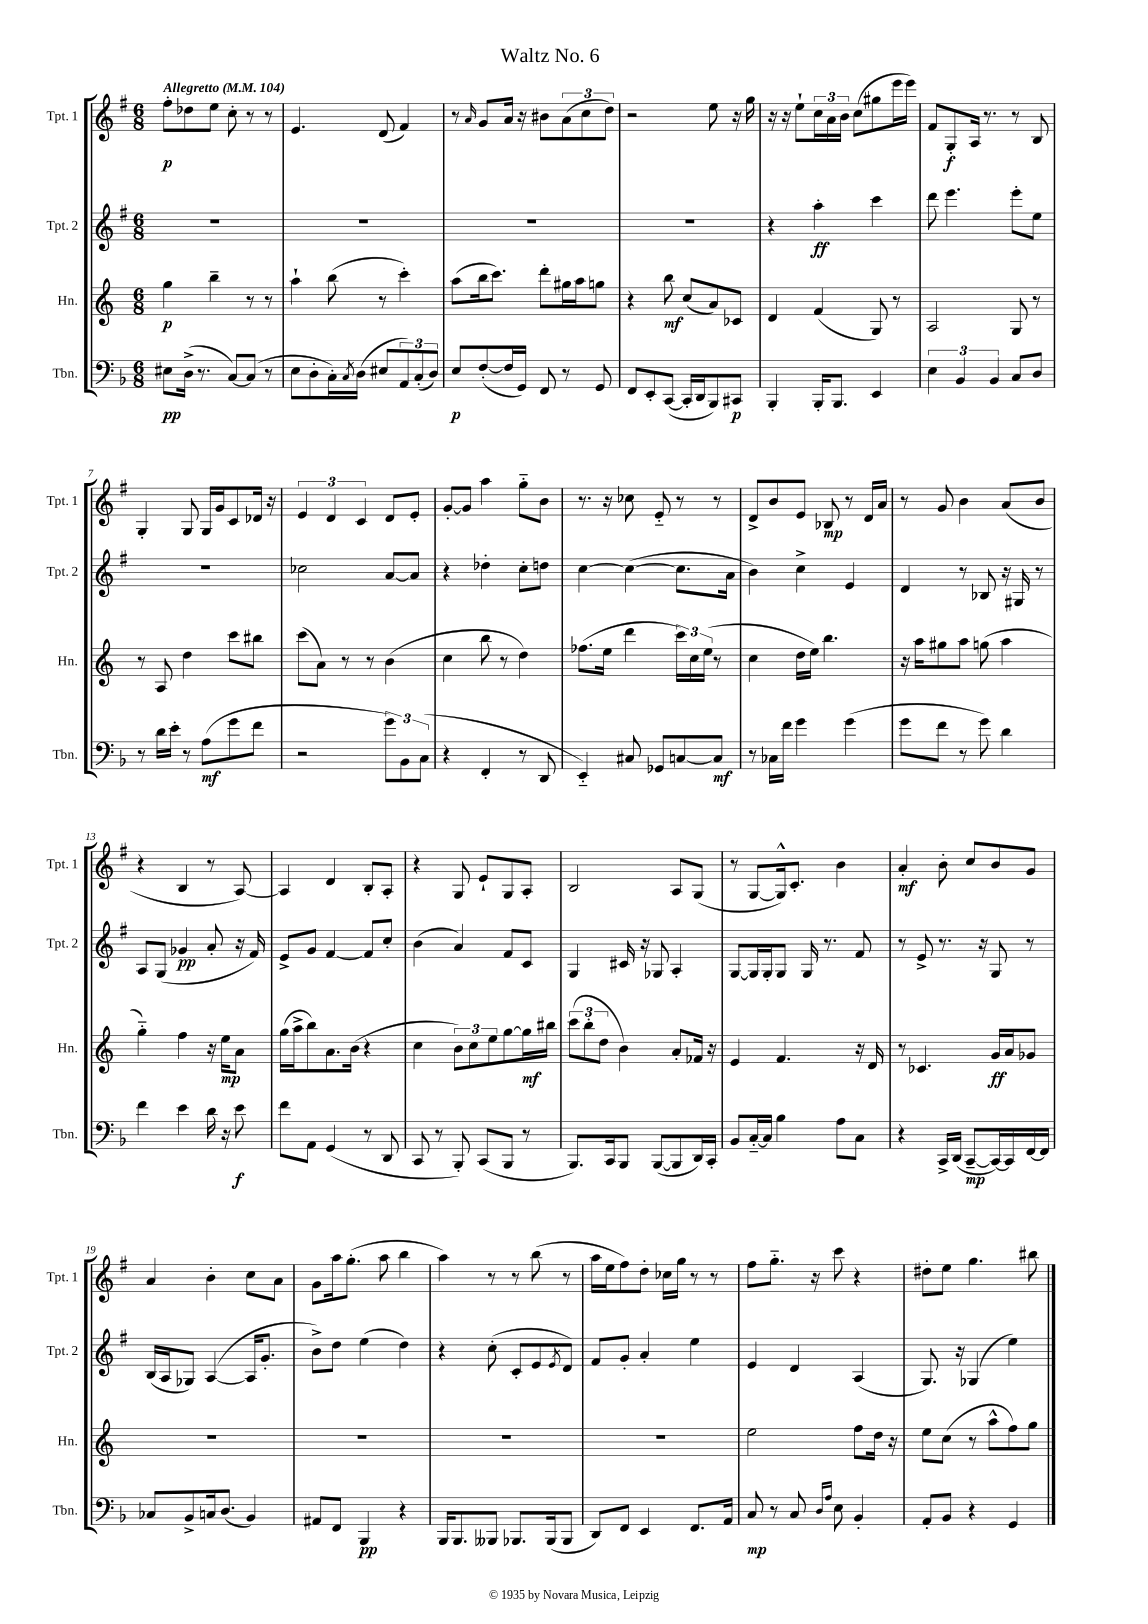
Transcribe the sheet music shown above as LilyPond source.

\header { title = "Waltz No. 6" }
<<
\new StaffGroup <<
\new Staff = "s0" \with { instrumentName = "Tpt. 1" shortInstrumentName = "Tpt. 1" } {
    \clef treble \key g \major \numericTimeSignature \time 6/8 \tempo "Allegretto" 4 = 104
    fis''8-.\p des''8 e''8 c''8-. r8 r8 |
    e'4. d'8( fis'4) |
    r8 \grace { a'16 } g'8 a'16 r16 bis'8 \tuplet 3/2 { a'8( c''8 d''8) } |
    r2 e''8 r16 g''16 |
    r16 r16 e''8-! \tuplet 3/2 { c''16 a'16 b'16 } c''8( gis''8 e'''16 e'''16) |
    fis'8 g8-.\f a16 r8. r8 b8 |
    g4-. g8 g16 g'16 c'8 des'16 r16 |
    \tuplet 3/2 { e'4 d'4 c'4 } d'8 e'8-. |
    g'8~-. g'8 a''4 g''8-_ b'8 |
    r8. r16 ces''8 e'8-_ r8 r8 |
    d'8-> b'8 e'8 bes8\mp r8 d'16 a'16 |
    r8 g'8 b'4 a'8( b'8 |
    r4 b4 r8 a8~) |
    a4 d'4 b8-. a8-. |
    r4 g8 e'8-! g8 a8-. |
    b2 a8 g8( |
    r8 g8~ g16-^) c'8.-. b'4 |
    a'4-.\mf b'8-. c''8 b'8 g'8 |
    a'4 b'4-. c''8 a'8 |
    g'8 a''16 g''8.-.( a''8 b''4 |
    a''4) r8 r8 b''8( r8 |
    a''16 e''16 fis''8) d''8-. ces''16 g''16 r8 r8 |
    fis''8 g''8.-_ r16 c'''8 r4 |
    dis''8-. e''8 g''4. bis''8 \bar "|." |
}
\new Staff = "s1" \with { instrumentName = "Tpt. 2" shortInstrumentName = "Tpt. 2" } {
    \clef treble \key g \major \numericTimeSignature \time 6/8
    R2. |
    R2. |
    R2. |
    R2. |
    r4 a''4-.\ff c'''4 |
    d'''8 e'''4. e'''8-. e''8 |
    R2. |
    ces''2 a'8~ a'8 |
    r4 des''4-. c''8-. d''8 |
    c''4~ c''4~( c''8. a'16 |
    b'4) c''4-> e'4 |
    d'4 r8 bes8 r16 gis16 r8 |
    a8 g8( ges'4\pp a'8-. r16 fis'16) |
    e'8-> g'8 fis'4~ fis'8 c''8-. |
    b'4( a'4) fis'8 c'8 |
    g4 cis'16 r16 ges8 a4-. |
    g8~ g16 g16-. g8 g16 r8. fis'8 |
    r8 e'8-> r8. r16 g8 r8 |
    b16( a16 ges8) a4~( a16 g'8.-. |
    b'8->) d''8 e''4( d''4) |
    r4 c''8-.( c'8-. e'8 \acciaccatura { e'8 } d'8) |
    fis'8 g'8-. a'4-. e''4 |
    e'4 d'4 a4( |
    g8.) r16 ges4( e''4) \bar "|." |
}
\new Staff = "s2" \with { instrumentName = "Hn." shortInstrumentName = "Hn." } {
    \clef treble \key c \major \numericTimeSignature \time 6/8
    g''4\p b''4-- r8 r8 |
    a''4-! b''8( r8 c'''4-.) |
    a''8( b''16 c'''8.) d'''8-. gis''16 a''16 g''8 |
    r4 b''8\mf c''8( a'8) ces'8 |
    d'4 f'4( g8) r8 |
    a2 g8 r8 |
    r8 a8 d''4 c'''8 bis''8 |
    c'''8( a'8) r8 r8 b'4( |
    c''4 b''8 r8 d''4) |
    fes''8.( e''16 d'''4 \tuplet 3/2 { c'''16) c''16 e''16( } r8 |
    c''4 d''16 e''16) b''4. |
    r16 a''16 gis''8 a''8 g''8( a''4 |
    g''4-_) f''4 r16 e''16\mp a'8 |
    g''16( a''16-> b''8) a'8. b'16( r4 |
    c''4 \tuplet 3/2 { b'8) c''8 e''8 } g''8~ g''16\mf bis''16 |
    \tuplet 3/2 { c'''8( b''8-. d''8 } b'4) a'8-. fes'16 r16 |
    e'4 f'4. r16 d'16 |
    r8 ces'4. g'16\ff a'16 ges'8 |
    R2. |
    R2. |
    R2. |
    R2. |
    e''2 f''8 d''16 r16 |
    e''8 c''8( r8 a''8-^ f''8) g''8 \bar "|." |
}
\new Staff = "s3" \with { instrumentName = "Tbn." shortInstrumentName = "Tbn." } {
    \clef bass \key f \major \numericTimeSignature \time 6/8
    eis8\pp d16->( r8. c8~) c8( r8 |
    e8 d8-. c16-.) \acciaccatura { c8 } d16( eis8 \tuplet 3/2 { a,8) c8-.( d8) } |
    e8\p f8~-.( f16 g,16) f,8 r8 g,8 |
    f,8 e,8-. c,8~( c,16-. d,16 bes,,8) cis,8\p |
    bes,,4-. bes,,16-. bes,,8. e,4 |
    \tuplet 3/2 { e4 bes,4 bes,4 } c8 d8 |
    r8 d'16 e'16-. r8 a8\mf( g'8 f'8 |
    r2 \tuplet 3/2 { g'8) bes,8 c8( } |
    r4 f,4-. r8 d,8 |
    e,4-_) cis8 ges,8 c8~ c8\mf |
    r8 ces16 f'16 g'4 g'4( |
    g'8 f'8 r8 g'8) d'4 |
    f'4 e'4 d'16 r16 e'8\f |
    f'8 a,8 g,4( r8 d,8 |
    c,8 r8 bes,,8-.) c,8( bes,,8 r8 |
    bes,,8.) c,16 bes,,8 bes,,8~( bes,,8 d,16) c,16-. |
    bes,8 c16~-_ c16 bes4 a8 c8 |
    r4 c,16-> d,16( c,8~--\mp c,16~) c,16 f,16~ f,16 |
    ces8 bes,8-> c16 d8.( bes,4) |
    ais,8 f,8 bes,,4\pp r4 |
    bes,,16 bes,,8. beses,,8 bes,,8. bes,,16( bes,,8 |
    d,8) f,8 e,4 f,8. a,16 |
    c8\mp r8 c8 \grace { d16 a16 } e8 bes,4-. |
    a,8-. bes,8 r4 g,4 \bar "|." |
}
>>
>>
